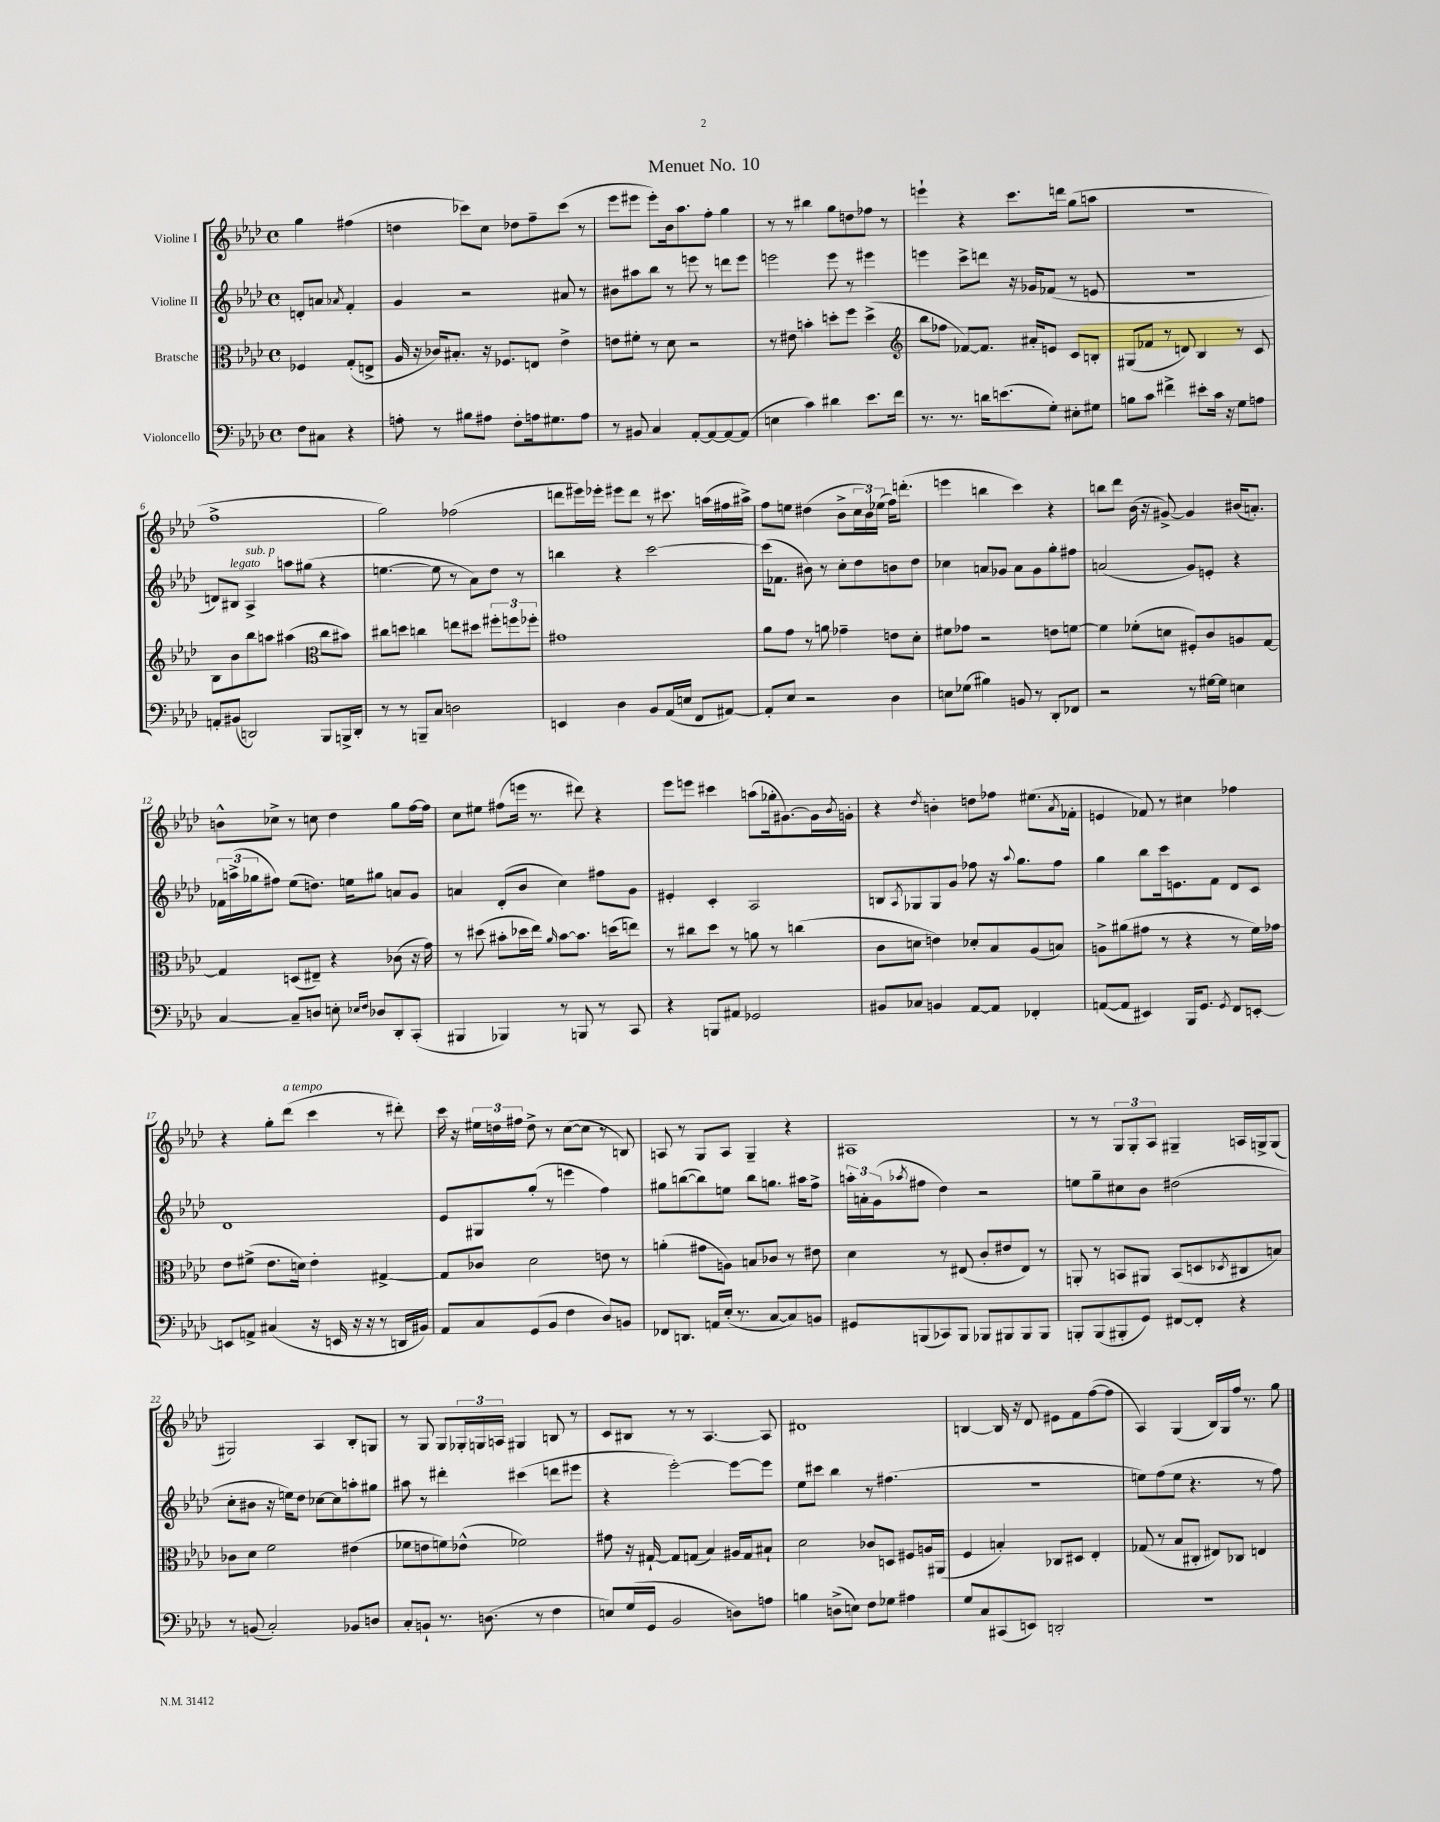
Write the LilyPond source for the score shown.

\header { title = "Menuet No. 10" }
<<
\new StaffGroup <<
\new Staff = "s0" \with { instrumentName = "Violine I" } {
    \clef treble \key aes \major \defaultTimeSignature \time 4/4 \partial 2
    g''4 fis''4( |
    d''4 ces'''8) c''8 des''8 f''8-- ces'''8( r8 |
    ees'''8 eis'''8 eis'''8-.) bes'16 aes''8. f''8-. g''4 |
    r8 r8 bis''4 g''8 d''8 fes''8 r8 |
    e'''4-! r4 c'''8. d'''16 g''8( a''8 |
    r1 |
    f''1-> |
    g''2) fes''2( |
    d'''8 eis'''16) ees'''16-. eis'''8 d'''8 r8 cis'''8. a''16( fis''16 ais''16->) |
    f''8 e''8 dis''4( bes'8-> \tuplet 3/2 { c''16 bes'16) ees''16( } f''16) d'''8.-.( |
    e'''4 b''4 c'''4) r4 |
    b''8 des'''8 bes'16( r16 gis'8~->) gis'4 bis'16( a'8.-.) |
    b'8-^ ces''8-> r8 c''8 des''4 g''8 f''16~ f''16 |
    c''8 eis''8 fis''8( e'''16 r8. dis'''8) r4 |
    ees'''8 e'''8 cis'''4 a''8( ges''16-. gis'8.~) gis'16 \acciaccatura { bes'8 } g'16-. |
    r4 \acciaccatura { des''8 } b'4-. d''8 fes''8 eis''8.( \acciaccatura { aes'8 } fes'16-. |
    e'4 fes'8) r8 cis''4 fes''4 |
    r4 g''8-. des'''8^\markup { \italic "a tempo" }( c'''4 r8 dis'''8-.) |
    c'''16 r16 \tuplet 3/2 { eis''16 d''16 fis''16 } d''8-> r8 c''8~( c''8 r8 b8) |
    a8 r8 g8 a8 g4-- r4 |
    ais1 |
    r8 r8 \tuplet 3/2 { g8 g8-. aes8 } gis4-- a16 g16-> g8( |
    gis2) aes4 bes8-. g8 |
    r8 g8 g8 \tuplet 3/2 { ges16-. g16 a16 } gis4 b8 r8 |
    c'8 bis8 r8 r8 aes4.~ aes8 |
    dis'1 |
    b4~ b16 r16 des'8 eis'8 f'8 f''8~( f''8 |
    aes4) g4( bes16) g16 f''16 r8. g''8 \bar "|." |
}
\new Staff = "s1" \with { instrumentName = "Violine II" } {
    \clef treble \key aes \major \defaultTimeSignature \time 4/4 \partial 2
    d'8-. a'8 \acciaccatura { aes'8 } f'4-. |
    g'4 r2 ais'8 r8 |
    bis'8 ais''8 bes''8 r8 e'''8 r8 d'''8 e'''8 |
    e'''2 e'''8 r8 eis'''4 |
    e'''4 c'''8-> d'''8 r16 ges'16 fes'8( r8 e'8 |
    R1 |
    d'8) bis8^\markup { \italic "legato" } aes4->^\markup { \italic "sub. p" } a''8 gis''8( r4 |
    e''4.~ e''8 r8 aes'8) des''8 r8 |
    b''4 r4 c'''2~ |
    c'''16( fes'8. bis'8) r8 c''8-. des''8 b'8 des''8 |
    ces''4 a'8 ges'8 a'8 ges'8 g''8-. fis''8 |
    a'2( g'8) e'8-. r4 |
    \tuplet 3/2 { fes'16 a''16->( ges''16 } fis''8) ees''8( d''8.) e''16 gis''8 a'8 g'8 |
    a'4 des'8-.( bes'8 c''4) fis''8 g'8 |
    eis'4-. c'4-. aes2 |
    b8 \acciaccatura { aes8 } ges8 ges8 g'8 fes''8 r16 \appoggiatura { aes''8 } g''8. fes''8 |
    g''4 bes''8 c'''16 e'8. f'8 des'8 c'8 |
    des'1 |
    ees'8 gis8 g''8-.( r8 e'''4 f''4) |
    gis''8 b''8~( b''8) e''8 b''8 g''8. ais''16 f''8-> |
    \tuplet 3/2 { a''16-. a'16-. g'16( } \acciaccatura { aes''8 } fis''8 des''4) r2 |
    e''8 g''8-- cis''8 bes'8 dis''2( |
    c''8-. bis'8 r16 e''16) des''8 ces''8~ ces''8 a''8-. gis''8 |
    ais''8 r8 dis'''4-. cis'''4( d'''8 eis'''8 |
    r4 ees'''2~-.) ees'''8~ ees'''8 |
    ees''8 cis'''8 bes''4 r8 fis''4.( |
    r1 |
    e''8) f''8( e''8 r4. r8 f''8) \bar "|." |
}
\new Staff = "s2" \with { instrumentName = "Bratsche" } {
    \clef alto \key aes \major \defaultTimeSignature \time 4/4 \partial 2
    fes4 g8-.( e8-> |
    aes16 r16 ces'16) bis8.-. r16 fes8. e8 ees'4-> |
    e'8 fis'8-. r8 des'8 r2 |
    r8 eis'8 b'4-. d''8-. f''8 d''4->( |
    \clef treble bes''8 fes''8 fes'8~) fes'8. ais'16-. e'8 c'8 b8-. |
    gis8( fes'8 r8 d'8) bes4 r8 c'8 |
    bes8 bes'8 bes''8 a''8 ais''4( \clef alto c''8 bis'8) |
    cis''8 d''8 c''4 e''8 dis''8 \tuplet 3/2 { fis''8-. f''8 fes''8-. } |
    gis'1 |
    aes'8 g'8 r8 a'8 ges'4-- e'8 des'8-. |
    fis'8 ges'8 r2 e'8 f'8~ |
    f'4 fes'8-.( d'8 fis8-.) c'8 a8 g8~ |
    g4 d8( eis8--) r4 ces'8( r16 g'16) |
    r8 dis''8( bis'8-. des''16 ees''16) \grace { aes'16 } bis'8~ bis'8. d''16( e''8) |
    r8 cis''8 des''8 r8 a'8 r8 c''4( |
    c'8 d'8 e'4) des'8-. bes8 aes8( b8) |
    a8-> ais'8( gis'8 r8 r4 r8 f'16) ges'16 |
    ees'8 fis'8->( ees'8. d'16) ees'4-. gis4~-> |
    gis8 ces'8 des'2 e'8 r8 |
    a'4-.( gis'8 a8) b8 ces'8 r8 eis'8 |
    des'4 r8 eis8( c'8-. eis'8 eis8) r8 |
    a,8-. r8 b,8 ais,8 b,8( d8 \acciaccatura { des8 } cis8 b8) |
    ces'8 des'8 f'2 eis'4( |
    fes'8 e'8 f'8) ees'8-^( fes'2) |
    gis'8 r16 gis16~-! gis8 g8( bes4) ais16 g16 bis8-! |
    des'2 ces'8 d8 fis8 a16 ais,16( |
    f4 b4-.) ces8 dis8 ees4-. |
    ges8( r8 bes8 cis8-. eis8) ces8 e4 \bar "|." |
}
\new Staff = "s3" \with { instrumentName = "Violoncello" } {
    \clef bass \key aes \major \defaultTimeSignature \time 4/4 \partial 2
    f8 cis8 r4 |
    a8-. r8 bis8 ais8 f8-. a16 gis8. a8 |
    r8 bis,8 c4 aes,8~-. aes,8~ aes,8~ aes,8( |
    e4 c'4) dis'4 ees'8. f'16 |
    r8. r8. d'16 e'8.( g8-.) eis8-. gis8 |
    b8 c'8 fis'4-> eis'8-. c'16 r16 g8 a8 |
    a,8-. bis,8( d,2) bes,,8 b,,16-> d,16-. |
    r8 r8 b,,8-- c8 d2 |
    e,4 des4 bes,8 aes,16( e16 f,8 ais,8~) |
    ais,8-. ees8 r2 des4 |
    e8 ges8( bis4) b,8 r8 des,8-. fes,8 |
    r2 r8 gis16~ gis16 e4 |
    c4~ c8-- d8 e8-. \grace { ees16 f16 } des8 des,8-. c,8-.( |
    bis,,4 bes,,4) r8 b,,8 r8 c,8 |
    r4 b,,8 ais,8 ges,2 |
    bis,8 ces8 b,4 aes,8~ aes,8 fes,4-. |
    a,8~( a,8 eis,4) bes,,16 g,8. \acciaccatura { g,8 } f,8 e,8~-. |
    e,8 a,8-> cis4( r16 e,16 r16 r16 r8 d,16 bis,16) |
    aes,8 c8 g,8( bes,8 f4 des8) b,8 |
    fes,8 d,8. a,16 ees16-.( r8. c8~ c8) b,8 |
    gis,8 b,,8( ces,8) b,,8 bes,,8 bis,,8 bis,,8 bis,,8 |
    b,,8-. b,,8( bis,,8-. g,8) fis,8~ fis,8-. r4 |
    r8 b,8( c2-.) bes,8 d8 |
    c8-. b,8-! r8. d8.( r8 f4 |
    e8) g16( g,16 bes,2 d8) a8 |
    b4 d8->( e8) f8 ges8 ais4 |
    g8 c8 cis,8( e,8) d,2-. |
    R1 \bar "|." |
}
>>
>>
